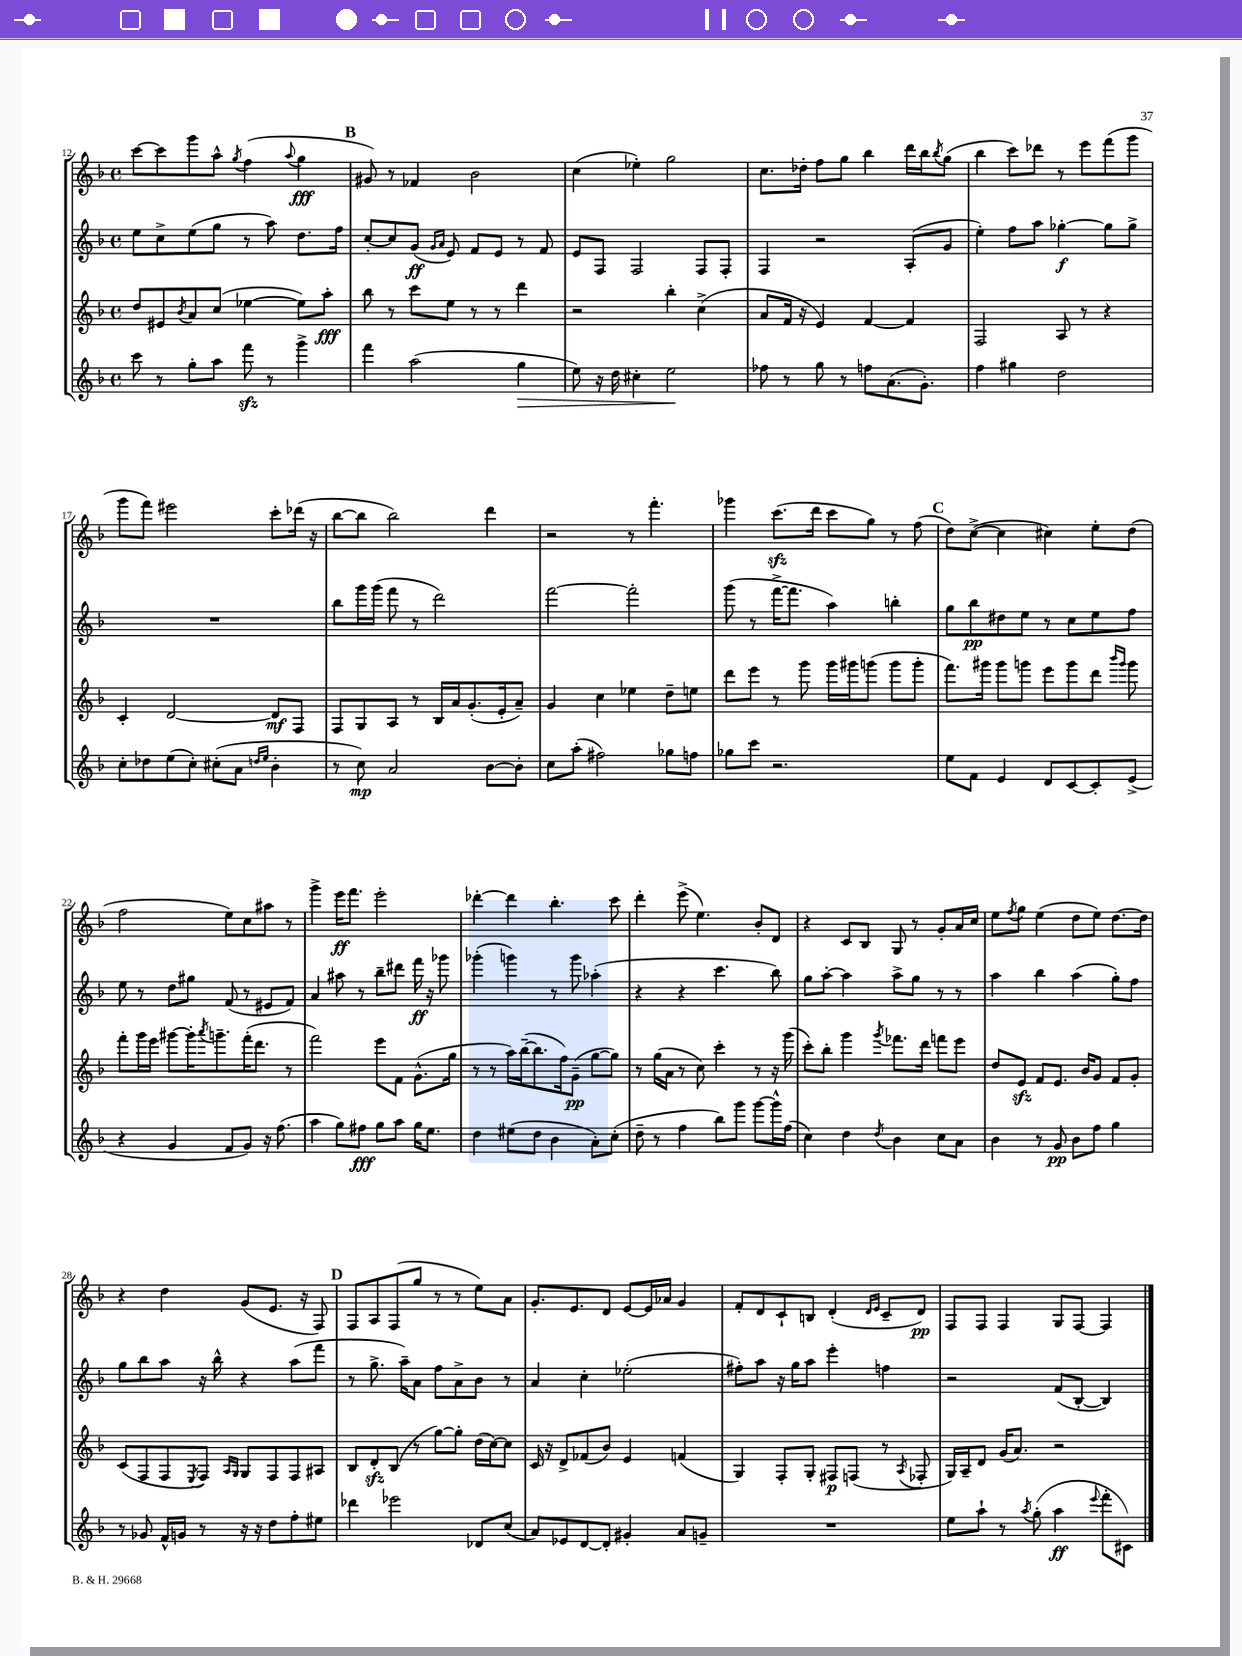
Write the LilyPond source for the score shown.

<<
\new StaffGroup <<
\new Staff = "s0" {
    \clef treble \key f \major \defaultTimeSignature \time 4/4
    c'''8~ c'''8 g'''8 a''8-^ \acciaccatura { g''8 } f''4( \appoggiatura { a''8 } g''4\fff |
    \mark \markup { \bold "B" } gis'8) r8 fes'4 bes'2 |
    c''4( ees''4-.) g''2 |
    c''8. des''16-. f''8 g''8 bes''4 d'''16 bes''16 \acciaccatura { bes''8 } g''8( |
    bes''4 c'''8) des'''8 r8 e'''8 f'''8( g'''8 |
    g'''8 f'''8) eis'''2 c'''8-. des'''16( r16 |
    bes''8~ bes''8 bes''2) d'''4 |
    r2 r8 f'''4.-. |
    ges'''4 c'''8.\sfz( d'''16 c'''8 g''8) r8 f''8( |
    \mark \markup { \bold "C" } d''8) c''8~->( c''4 cis''4) e''8-. d''8( |
    f''2 e''8) c''8 ais''8 r8 |
    g'''4-> e'''16\ff f'''8. e'''2-. |
    des'''4~-. des'''4 bes''4.-. c'''8 |
    d'''4-. e'''8->( e''4.) bes'8-. d'8 |
    r4 c'8 bes8 g8 r8 g'8-. a'16 c''16 |
    e''8 \acciaccatura { f''8 } g''8 e''4( d''8 e''8) d''8.~ d''16 |
    r4 d''4 g'8( e'8. r16 f8) |
    \mark \markup { \bold "D" } f8 a8 f8( g''8 r8 r8 e''8) a'8 |
    g'8.-. e'8. d'8 e'8~ e'16 aes'16 g'4 |
    f'8-. d'8 c'8-! b8 d'4-.( \grace { d'16 e'16 } c'8-- d'8\pp) |
    f8 f8 f4 g8 f8~ f4 \bar "|." |
}
\new Staff = "s1" {
    \clef treble \key f \major \defaultTimeSignature \time 4/4
    e''8 c''8-> e''8( g''8 r8 a''8) d''8. f''16 |
    \mark \markup { \bold "B" } c''8~-. c''8 g'8\ff( \grace { g'16 a'16 } e'8) f'8 e'8 r8 f'8 |
    e'8 f8 f2 f8 f8-. |
    f4 r2 a8-.( g'8 |
    e''4-.) f''8 a''8 ges''4~-.\f ges''8 ges''8-> |
    R1 |
    bes''8 g'''16 g'''16( f'''8 r8 d'''2) |
    f'''2~ f'''2-. |
    g'''8( r8 f'''16~-> f'''8. a''4) b''4-. |
    \mark \markup { \bold "C" } g''8 bes''8\pp dis''8 e''8 r8 c''8 e''8 f''8 |
    e''8 r8 d''8 gis''8 f'8( r8 eis'8 f'8) |
    a'4 ais''8 r8 bes''8-- dis'''8 f'''16\ff r16 ges'''8 |
    ges'''4-.( g'''4) r8 g'''8 aes''4-.( |
    r4 r4 c'''4. bes''8) |
    g''8 a''8~-. a''4 a''8-> g''8 r8 r8 |
    a''4 bes''4 a''4( g''8-.) f''8 |
    g''8 bes''8 a''8 r16 bes''16-^ r4 a''8( f'''8 |
    \mark \markup { \bold "D" } r8 g''8.-> a''16--) a'8 f''8 a'8-> bes'8 r8 |
    a'4 c''4-. ees''2-.( |
    fis''8-.) a''8 r16 g''16 a''8 e'''4-. f''4 |
    r2 f'8( bes8~-. bes4) \bar "|." |
}
\new Staff = "s2" {
    \clef treble \key f \major \defaultTimeSignature \time 4/4
    d''8 eis'8 \acciaccatura { bes'8 } a'8 c''8( ees''4~ ees''8) a''8-.\fff |
    \mark \markup { \bold "B" } bes''8 r8 c'''8 e''8 r8 r8 d'''4 |
    r2 bes''4-. c''4->( |
    a'8 f'16 r16 e'4) f'4~ f'4 |
    f2 a8 r8 r4 |
    c'4-. d'2~ d'8\mf f8 |
    f8 g8 a8 r8 bes16 a'16 g'8.-.( e'16-. a'8--) |
    g'4 c''4 ees''4 d''8-- e''8 |
    d'''8 e'''8 r8 g'''8 g'''16 gis'''16 g'''8( g'''8 g'''8-. |
    \mark \markup { \bold "C" } f'''8.) gis'''16 gis'''8 g'''8 e'''8 g'''8 d'''8 \grace { bes'''16 g'''16 } g'''8 |
    f'''8-. g'''16 e'''16 gis'''8~ gis'''16-. \acciaccatura { a'''8 } g'''8.-- f'''16-.( d'''8. r8 |
    f'''2) e'''8 f'8 g'8.-^( g''16 |
    r8 r8 a''16) bes''16~--( bes''8. f''16) g'8--\pp( g''8~ g''8) |
    r8 g''16( a'16 r8 c''8) c'''4-. r8 r16 g'''16( |
    c'''8-.) bes''8-. g'''4 \acciaccatura { g'''8 } fes'''8. d'''16 f'''8 e'''8 |
    d''8 e'8\sfz f'8 e'8. bes'16 g'8 f'8 g'8-. |
    c'8( f8 f8 \acciaccatura { e8 } f8) \grace { a16 g16 } g8 f8 f8 ais8 |
    \mark \markup { \bold "D" } bes8 d'8-.\sfz bes8( r8 g''8~) g''8-. d''16( c''16~) c''8 |
    c'16 r16 d'8-> fes'8( bes'8) e'4 f'4( |
    g4) f8-. g8-. fis8\p f8( r8 \acciaccatura { a8 } fes8-. |
    g16) a16-- d'8 g'16( a'8.) r2 \bar "|." |
}
\new Staff = "s3" {
    \clef treble \key f \major \defaultTimeSignature \time 4/4
    c'''8 r8 g''8-. a''8 f'''8\sfz r8 g'''4-> |
    \mark \markup { \bold "B" } f'''4 a''2( g''4\> |
    e''8) r16 d''16 cis''4-. e''2\! |
    fes''8 r8 g''8 r8 f''8 a'8.( g'8.-.) |
    f''4 gis''4 d''2 |
    c''8-. des''8 e''8( c''8-.) cis''8-.( a'8 \grace { d''16 e''16 } bes'4-. |
    r8 c''8\mp) a'2 bes'8~ bes'8-. |
    c''8 a''8-.( fis''2) ges''8 f''8 |
    ges''8 c'''8 r2. |
    \mark \markup { \bold "C" } e''8 f'8 e'4 d'8 c'8~ c'8-. e'8->( |
    r4 g'4 f'8 g'8) r16 f''8.( |
    a''4 g''8) fis''8\fff g''8 a''8 g''16 e''8. |
    d''4 eis''8( d''8 bes'4 a'8-.) c''8-.( |
    d''8-- r8 f''4 bes''8) g'''8 g'''8~ g'''16-^ f''16( |
    c''4) d''4 \acciaccatura { d''8 } bes'4 c''8 a'8 |
    bes'4 r8 g'8\pp bes'8 f''8 g''4 |
    r8 ges'8 f'16-^ g'16 r8 r16 r16 d''8 f''8-. eis''8 |
    \mark \markup { \bold "D" } des'''4 ees'''2 des'8 c''8( |
    a'8) ees'8 d'8~ d'8-. gis'4-. a'8 g'8-- |
    R1 |
    e''8 a''8-! r8 \acciaccatura { a''8 } g''8-.( a''4\ff \appoggiatura { e'''8 } f'''8-. cis'8) \bar "|." |
}
>>
>>
\layout { \context { \Score currentBarNumber = #12 } }
